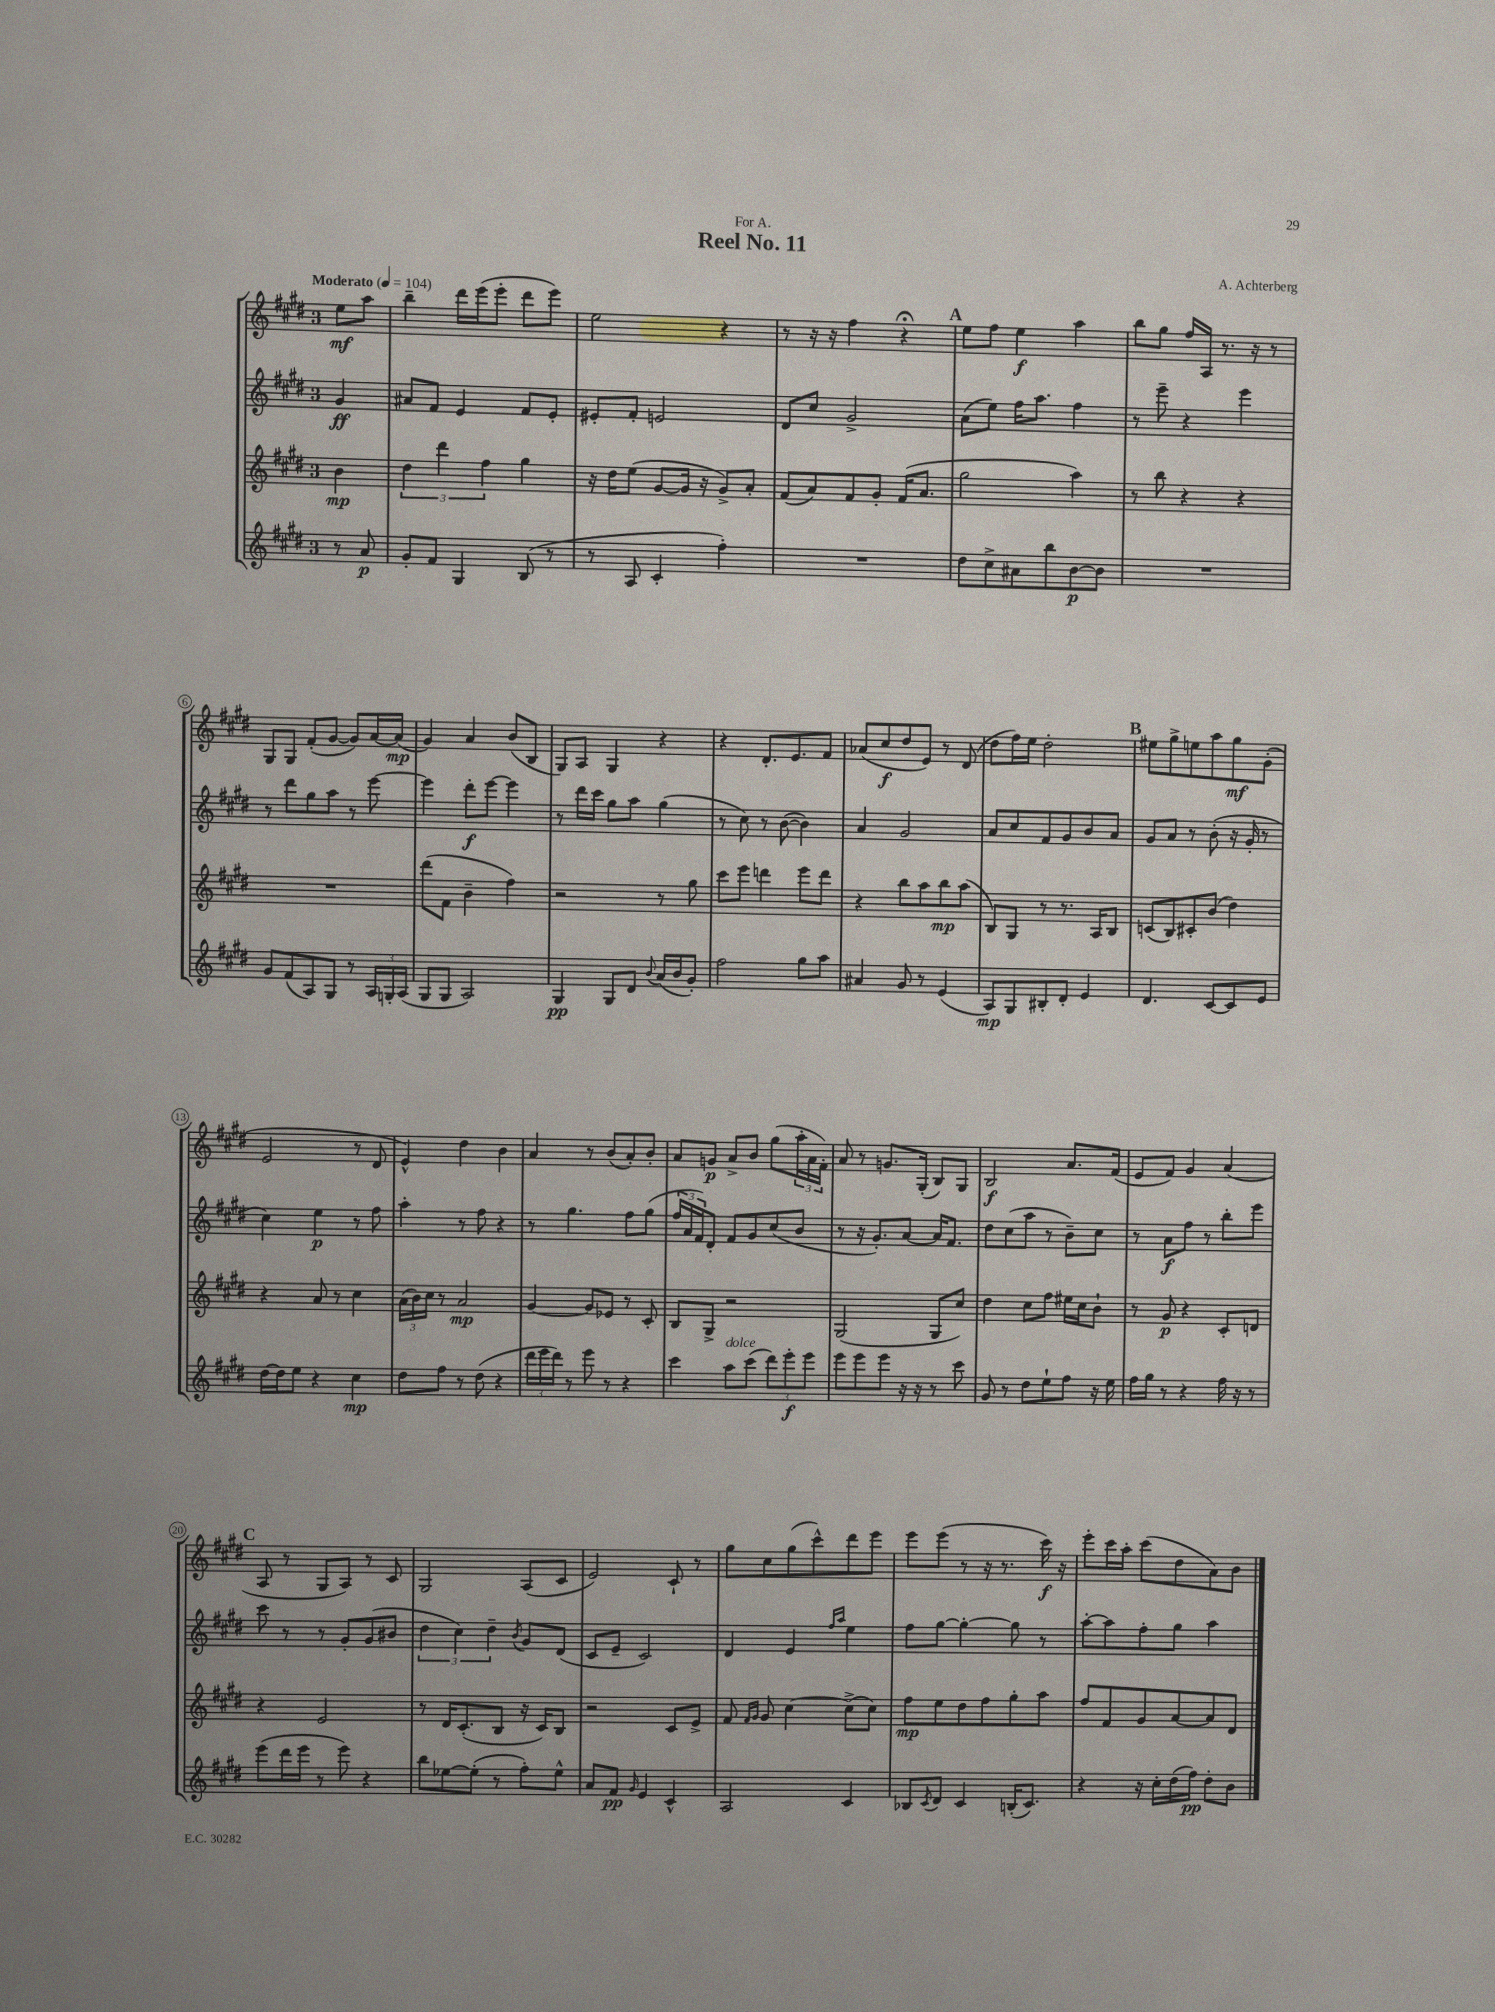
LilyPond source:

\header { title = "Reel No. 11" composer = "A. Achterberg" dedication = "For A." }
<<
\new StaffGroup <<
\new Staff = "s0" {
    \clef treble \key e \major \once \override Staff.TimeSignature.style = #'single-digit \time 3/4 \partial 4 \tempo "Moderato" 4 = 104
    e''8\mf a''8 |
    b''4-- dis'''16 e'''16( e'''8-. dis'''8 e'''8) |
    e''2 r4 |
    r8 r16 r16 fis''4 r4\fermata |
    \mark \markup { \bold "A" } e''8 fis''8 e''4\f a''4 |
    b''8 gis''8 fis''16 a16 r8. r16 r8 |
    gis8 gis8 fis'8-.( gis'8~ gis'8) a'16~ a'16\mp( |
    gis'4) a'4 b'8( b8 |
    gis8) a8 gis4 r4 |
    r4 dis'8.-. e'8. fis'8 |
    aes'8( cis''8\f dis''8 e'8) r8 dis'8( |
    dis''8 fis''16) e''16 dis''2-. |
    \mark \markup { \bold "B" } eis''8 gis''8-> e''8 a''8 gis''8\mf gis'8-.( |
    e'2 r8 dis'8 |
    e'4-^) dis''4 b'4 |
    a'4 r8 b'8( a'8-.) b'8-. |
    a'8 g'8\p a'8-> b'8 gis''8( \tuplet 3/2 { a''16-. a'16 fis'16-.) } |
    a'8 r8 g'8. gis16-.( b8) gis8 |
    b2\f a'8. fis'16( |
    e'8 fis'8) gis'4 a'4( |
    \mark \markup { \bold "C" } a8 r8 gis8 a8) r8 cis'8 |
    gis2 a8( cis'8 |
    e'2) cis'8-! r8 |
    gis''8 cis''8 gis''8( cis'''8-^) dis'''8 e'''8 |
    e'''8 e'''8( r8 r16 r8. cis'''16\f) r16 |
    e'''8-. cis'''16 a''16-. cis'''8( dis''8 a'8) b'8 \bar "|." |
}
\new Staff = "s1" {
    \clef treble \key e \major \once \override Staff.TimeSignature.style = #'single-digit \time 3/4 \partial 4
    gis'4\ff |
    ais'8 fis'8 e'4 fis'8 e'8-. |
    eis'8-. fis'8-. e'2 |
    dis'8 cis''8 gis'2-> |
    \mark \markup { \bold "A" } a'8( e''8) fis''16 a''8. fis''4 |
    r8 e'''8-- r4 e'''4 |
    r8 dis'''8 gis''8 a''8 r8 e'''8~ |
    e'''4 dis'''8-.\f e'''8~ e'''4 |
    r8 dis'''16 cis'''16 gis''8 a''8 gis''4( |
    r8 cis''8) r8 b'8~( b'4) |
    a'4 gis'2 |
    a'8 cis''8 fis'8 gis'8 b'8 a'8 |
    \mark \markup { \bold "B" } gis'8 a'8 r8 b'8-.( r16 gis'16-. r8 |
    cis''4) e''4\p r8 fis''8 |
    a''4-. r8 fis''8 r4 |
    r8 gis''4. fis''8 gis''8( |
    \tuplet 3/2 { fis''16 a'16 fis'16) } dis'8-. fis'8 gis'8 cis''8( b'8 |
    r8 r16 gis'8.-.) a'8~ a'16 fis'8. |
    dis''8 cis''8( a''8 r8 b'8--) cis''8 |
    r8 a'8\f fis''8 r8 b''8-. e'''8 |
    \mark \markup { \bold "C" } cis'''8 r8 r8 gis'8-. gis'8( bis'8 |
    \tuplet 3/2 { dis''4 cis''4) dis''4-- } \acciaccatura { b'8 } gis'8 dis'8( |
    cis'8 e'8-- cis'2) |
    dis'4 e'4 \grace { fis''16 a''16 } e''4 |
    fis''8 gis''8~ gis''4~-. gis''8 r8 |
    a''8~-. a''8 fis''8-. gis''8 a''4 \bar "|." |
}
\new Staff = "s2" {
    \clef treble \key e \major \once \override Staff.TimeSignature.style = #'single-digit \time 3/4 \partial 4
    b'4\mp |
    \tuplet 3/2 { dis''4 dis'''4 fis''4 } gis''4 |
    r16 dis''16 e''8( gis'8~ gis'16 r16 gis'8->) a'8-. |
    fis'8( a'8) fis'8 gis'8-. fis'16( a'8. |
    \mark \markup { \bold "A" } gis''2 a''4) |
    r8 b''8 r4 r4 |
    R2. |
    dis'''8( fis'8 b'4-- fis''4) |
    r2 r8 gis''8 |
    cis'''8 e'''8 d'''4 e'''8 d'''8 |
    r4 b''8 a''8 b''8\mp a''8( |
    b8) gis8 r8 r8. a16 b8 |
    \mark \markup { \bold "B" } c'8( b8) cis'8-. b'8( dis''4) |
    r4 a'8 r8 cis''4 |
    \tuplet 3/2 { a'16( b'16) cis''16 } r8 a'2\mp |
    gis'4~ gis'8 ees'8 r8 cis'8-. |
    b8 gis8-> r2 |
    gis2( gis8 cis''8) |
    dis''4 cis''8 fis''8 eis''16 cis''16 b'8-! |
    r8 gis'8\p r4 cis'8-. d'8 |
    \mark \markup { \bold "C" } r4 e'2 |
    r8 dis'16 cis'8.-.( b8 r16 cis'16) b8 |
    r2 cis'8 e'8-> |
    fis'8 \grace { fis'16 gis'16 } gis'8 cis''4~ cis''8->( cis''8) |
    fis''8\mp e''8 dis''8 fis''8 gis''8-. a''8 |
    fis''8 fis'8 gis'8 a'8~ a'8 dis'8 \bar "|." |
}
\new Staff = "s3" {
    \clef treble \key e \major \once \override Staff.TimeSignature.style = #'single-digit \time 3/4 \partial 4
    r8 a'8\p |
    gis'8-. fis'8 gis4 b8( r8 |
    r8 a8 cis'4-. fis''4-.) |
    R2. |
    \mark \markup { \bold "A" } dis''8 cis''8-> ais'8 b''8 b'8~\p b'8 |
    R2. |
    gis'8 fis'8( a8) gis8 r8 \tuplet 3/2 { a16 g16-. a16( } |
    gis8 gis8 a2) |
    gis4\pp gis8 dis'8 \appoggiatura { b'8 } a'16( b'16 gis'8-.) |
    fis''2 gis''8 a''8 |
    ais'4 gis'8 r8 e'4( |
    a8\mp) gis8 bis8-. dis'8-. e'4 |
    \mark \markup { \bold "B" } dis'4. cis'8~ cis'8 e'8 |
    dis''16~ dis''16 e''8 r4 cis''4\mp |
    dis''8 fis''8 r8 dis''8( r4 |
    \tuplet 3/2 { dis'''16 e'''16 dis'''16) } r8 e'''8 r8 r4 |
    cis'''4 a''8^\markup { \italic "dolce" } cis'''8( \tuplet 3/2 { dis'''8) e'''8-.\f e'''8 } |
    e'''8 e'''8 e'''8 r16 r16 r8 cis'''8 |
    gis'8 r8 dis''8 e''8-! fis''8 r16 e''16 |
    fis''16 gis''16 r8 r4 fis''16 r16 r8 |
    \mark \markup { \bold "C" } e'''8( dis'''16 e'''16 r8 e'''8) r4 |
    b''8 ees''8~ ees''8-.( r8 fis''8-.) ees''8-^ |
    a'8 fis'8\pp \grace { gis'16 } e'4 cis'4-^ |
    a2 cis'4 |
    bes8 \acciaccatura { cis'8 } dis'8 cis'4 b16-.( cis'8.) |
    r4 r16 cis''16-. dis''16( fis''16\pp) dis''8-. b'8 \bar "|." |
}
>>
>>
\layout { \context { \Score \override BarNumber.stencil = #(make-stencil-circler 0.1 0.3 ly:text-interface::print) } }
